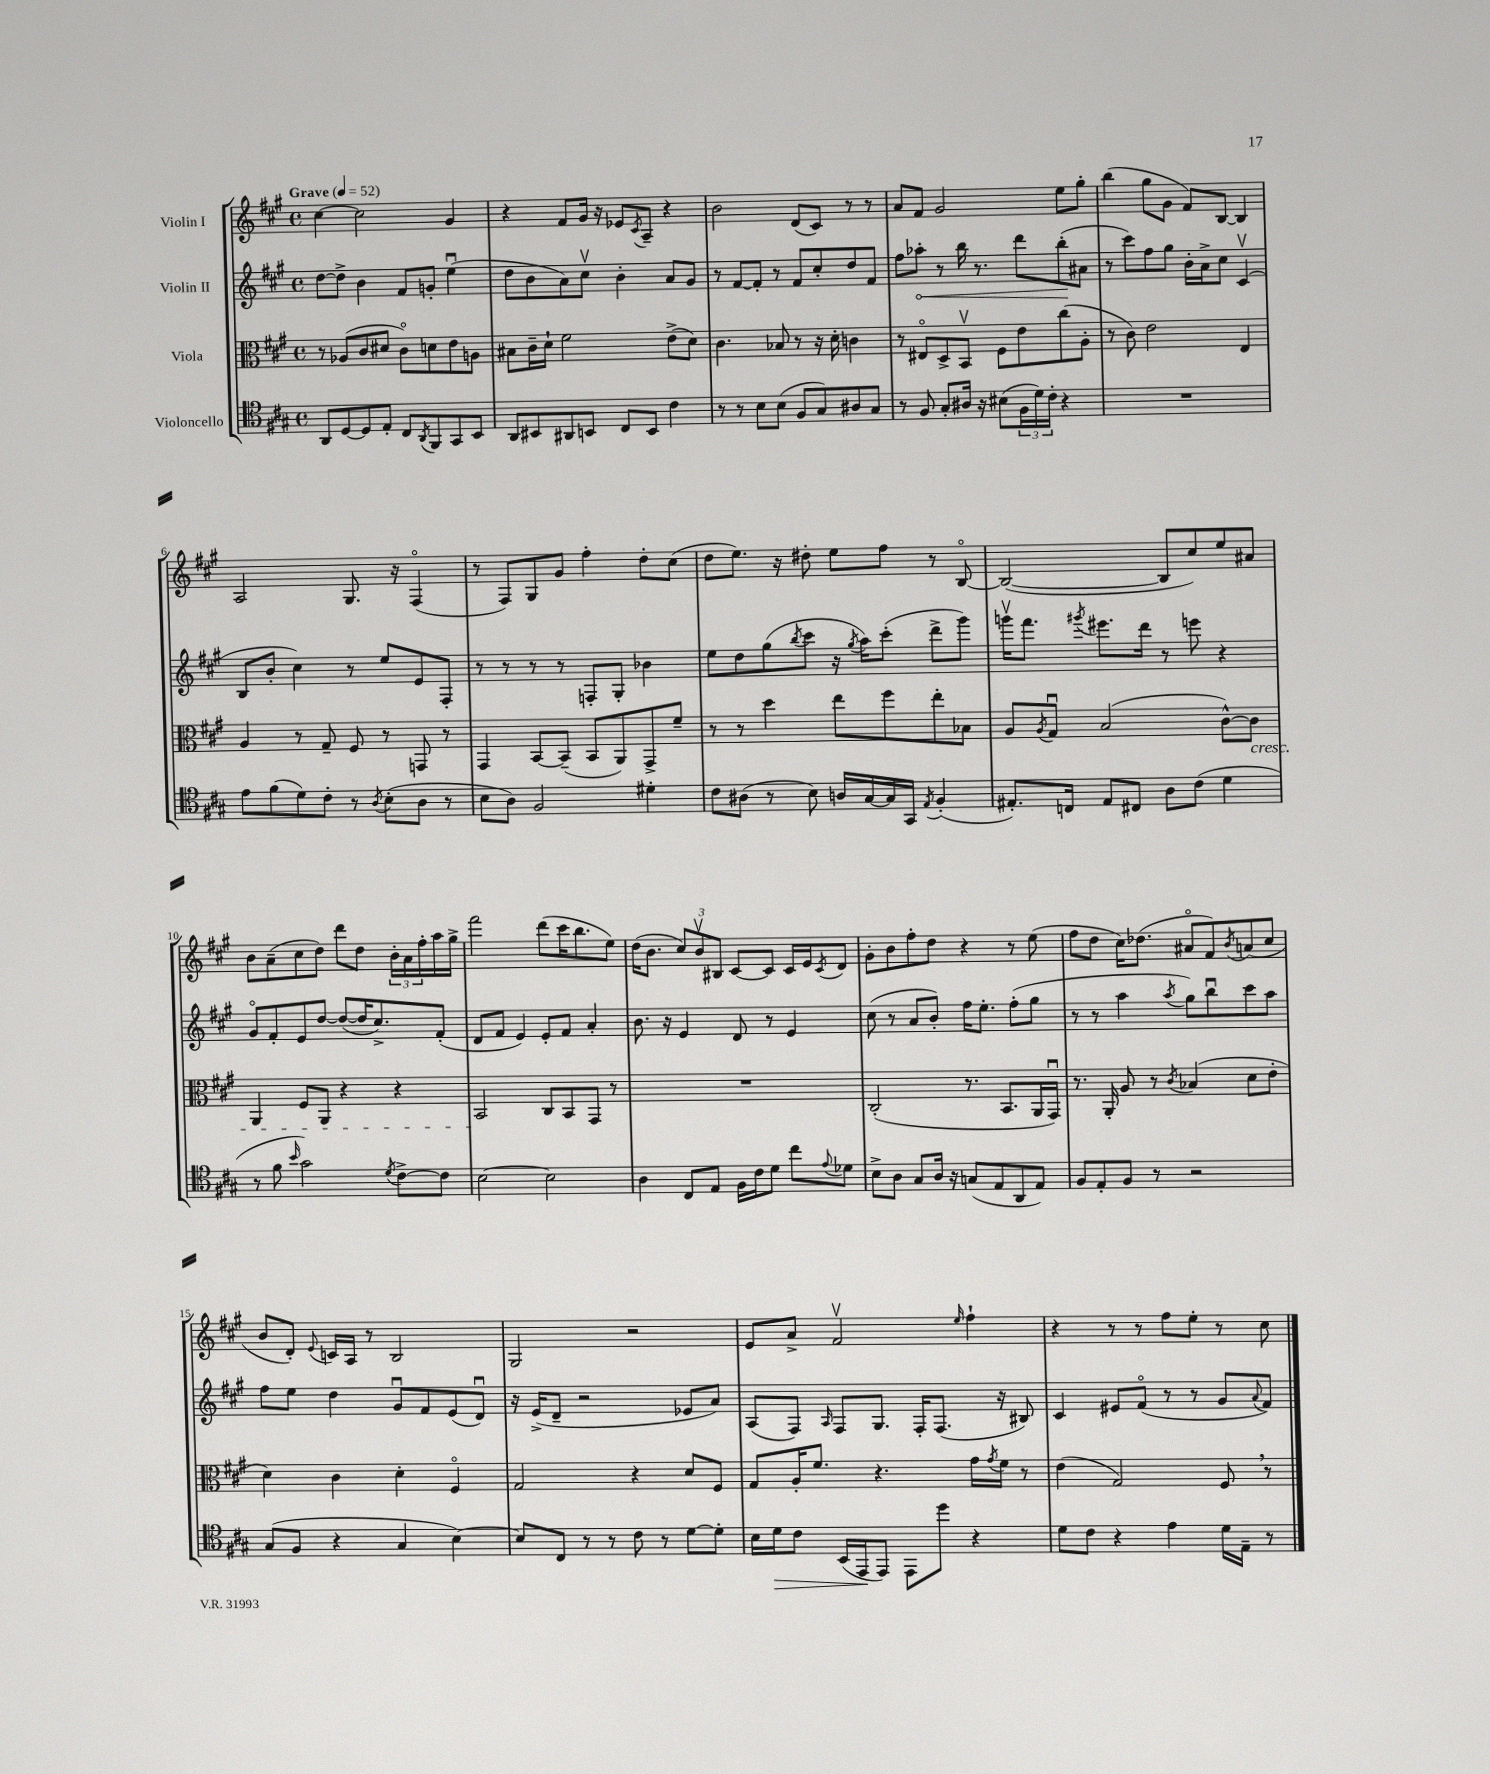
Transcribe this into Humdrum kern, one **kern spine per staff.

**kern	**kern	**kern	**kern
*staff4	*staff3	*staff2	*staff1
*clefC4	*clefC3	*clefG2	*clefG2
*k[f#c#g#]	*k[f#c#g#]	*k[f#c#g#]	*k[f#c#g#]
*M4/4	*M4/4	*M4/4	*M4/4
*met(c)	*met(c)	*met(c)	*met(c)
*MM52	*MM52	*MM52	*MM52
8AA/L	8r	[8dd\L	[4cc#\
[8D/	(8A-/L	8dd^\]J	.
8D/]	8c#/	4b\	2cc#\]
8E'/J	8d#/J	.	.
8C#/L	8c#o\L)	8f#/L	.
8qAA/	.	.	.
8FF#/	8d\	8g'/J	.
8GG#/	8e\	(4eeu\	4g#/
8BB/J	8A\J	.	.
=	=	=	=
8AA/L	8B#\L	8dd\L	4r
8BB#/	16c#~\L	8b\	.
.	16d`\JJ	.	.
8AA#/	2f#\	8a\)	8f#/L
8BB/J	.	8cc#v\J	16g#/Jk
.	.	.	16r
8C#/L	.	4b'\	8e-/L
.	.	.	8qc#/
8BB/J	.	.	8A~/J
4c#\	(8e^\L	8a/L	4r
.	8d\J)	8g#/J	.
=	=	=	=
8r	4.c#\	8r	2b\
8r	.	[8f#/L	.
8B\L	.	8f#'/]J	.
(8B\J	8B-/	8r	.
8F#/L	8r	8f#/L	(8d/L
8G#/)	16r	8cc#'/	8c#/J)
.	16d'\	.	.
8A#/	4c\	8dd/	8r
8G#/J	.	8f#/J	8r
=	=	=	=
8r	8r	8ff#\L	8a/L
8F#/	8E#o/L	8aa-'\J	8f#/J
8G#'/L	8D^/	8r	2g#/
16A#/Jk	8BBv/J	16bb\	.
16r	.	8.r	.
(8B#\L	8F#\L	.	.
24F#\L	8e\	8ddd\L	.
24d\)	.	.	.
24c#'\JJ	.	.	.
4r	(8cc#\	(8bb'\	8ee\L
.	8A'\J	8a#\J	8gg#'\J
=	=	=	=
1r	8r	8r	(4bb\
.	8c#\)	8ccc#\L)	.
.	2e\	8ff#\	8gg#\L
.	.	8gg#\J	8g#\J
.	.	16b'\LL	8f#/L)
.	.	16a^\J	.
.	.	8cc#\J	[8B/J
.	4E/	(4c#v/	4B/]
=	=	=	=
8e\L	4A/	8B/L	2A/
(8f#\	.	8b'/J	.
8d\)	8r	4cc#\)	.
8c#'\J	8G#~/	.	.
8r	8F#/	8r	8.G#/
8qA/	.	.	.
(8B'\L	8r	8ee/L	.
.	.	.	16r
8A\J	8GG/	8e/	(4F#o/
8r	8r	8F#'/J	.
=	=	=	=
8B\L	4GG#/	8r	8r
8A\J)	.	8r	8F#/L)
2F#/	[8BB/L	8r	8G#/
.	(8BB~/]J	8r	8g#/J
.	8BB/L	8F'/L	4ff#'\
.	8AA/)	8G#'/J	.
4d#'\	8GG#^/	4b-\	8dd'\L
.	8f#~/J	.	(8cc#\J
=	=	=	=
8c#\L	8r	8ee\L	8dd\L
(8A#\J	8r	8dd\	8.ee\J)
8r	4dd\	(8gg#\	.
.	.	.	16r
.	.	8qbb/	.
8B\)	.	8ccc#\J	8dd#'\
16A/LL	8ee\L	16r	8ee\L
.	.	8qgg#/	.
[16G#/	.	16aa\LK)	.
16G#/]	8ff#\	(8ccc#'\J	8ff#\J
16GG#/JJ	.	.	.
8qE/	.	.	.
(4F#'/	8ee'\	8ddd^\L	8r
.	8B-\J	8ggg#\J)	[8Bo/
=	=	=	=
8.E#'/L)	8A/L	16gggv\LK	(2B/_
.	.	8.fff#\J	.
.	8qA/	.	.
.	8G#u/J	.	.
16C/Jk	.	.	.
.	.	8qggg#/	.
8E#/L	(2B/	8.eee#\L	.
8C#/J	.	.	.
.	.	16ddd\Jk	.
8A\L	.	8r	8B/]L
(8c#\J	.	8eee\	8cc#/)
4d\	[8c#^^\L)	4r	8ee/
.	8c#\]J	.	8a#/J
=	=	=	=
8r	4AA/	8g#o/L	8b\L
8f#\	.	8f#'/	(8a~\
16qqb/	.	.	.
2g#\)	8F#/L	8e/	8cc#\
.	8AA/J	[8dd/J	8dd\J)
.	4r	(8dd/_L	8ddd\L
.	.	16dd/]K	8dd\J
.	.	8.cc#^/)	.
8qd/	.	.	.
[8c#^\L	4r	.	24b'\LL
.	.	.	24a\
.	.	.	24ff#'\
8c#\]J	.	(8f#'/J	16aa\
.	.	.	16gg#^\JJ
=	=	=	=
[2B\	2BB/	8d/L	2fff#\
.	.	8f#/J	.
.	.	4e/)	.
2B\]	8C#/L	8e'/L	(8ddd\L
.	8BB/	8f#/J	16ccc#\K
.	.	.	8.bb\
.	8GG#/J	4a'/	.
.	8r	.	8ee\J)
=	=	=	=
4A\	1r	8.b\	(16dd\LK
.	.	.	8.b\J
.	.	16r	.
8C#/L	.	4e/	12cc#/L)
.	.	.	12bv/
8E/J	.	.	.
.	.	.	12B#/J
16F#\LL	.	8d/	[8c#/L
16c#\J	.	.	.
8d\J	.	8r	8c#/]J
8cc#\L	.	4e/	16c#/LL
.	.	.	16e/J
8qqe/	.	.	8qc#/
8d-\J	.	.	8d/J
=	=	=	=
8B^\L	(2C#'/	(8cc#\	8g#'\L
8A\J	.	8r	8b\
8G#/L	.	8a/L	8ff#'\
16A/Jk	.	8b'/J)	8dd\J
16r	.	.	.
(8G/L	8.r	16ff#\LK	4r
.	.	8.ee'\J	.
8E/	.	.	.
.	8.BB/L	.	.
8AA/	.	(8ff#'\L	8r
8E/J)	16AA/L	8gg#\J	(8ee\
.	16GG#u/JJ)	.	.
=	=	=	=
8F#/L	8.r	8r	8ff#\L
8E'/	.	8r	8dd\J
.	16AA'/	.	.
8F#/J	8A/	4aa\	16cc#\LK)
.	.	.	(8.dd-\J
8r	8r	.	.
.	8qc#/	8qaa/	.
2r	(4B-/	8gg#\L)	8a#o/L
.	.	8bbu\	8f#/)
.	.	.	8qb/
.	8d\L	8ccc#\	(8a/
.	8e'\J	8aa\J	8cc#/J
=	=	=	=
(8G#/L	4d\)	8ff#\L	8b/L
8F#/J	.	8ee\J	8d'/J)
.	.	.	8qqe/
4r	4c#\	4dd\	16c/LL
.	.	.	16A/JJ
.	.	.	8r
4G#/	4d'\	8g#u/L	2B/
.	.	8f#/	.
[4B\)	4F#o/	(8e/	.
.	.	8du/J)	.
=	=	=	=
8B/]L	2G#/	16r	2G#/
.	.	(16e^/LK	.
8C#/J	.	8d~/J	.
8r	.	2r	.
8r	.	.	.
8c#\	4r	.	2r
8r	.	.	.
[8d\L	8d/L	8e-/L	.
8d'\]J	8F#/J	8a/J)	.
=	=	=	=
16B\LL	8G#/L	(8A/L	8e/L
16d\J	.	.	.
8c#\J	16A'/K	8F#/J)	8a^/J
.	8.f#/J	.	.
.	.	16qqA/	.
(16BB/LL	.	8F#/L	2f#v/
16EE/J	.	.	.
8EE/J)	4.r	8.G#/J	.
8EE\L	.	.	.
.	.	16F#'/LK	.
8dd\J	.	(8.F#/J	.
.	.	.	16qqee/
4r	16g#\LL	.	4ff#`\
.	8qg#/	.	.
.	16f#\JJ	16r	.
.	8r	8B#/)	.
=	=	=	=
8d\L	(4e\	4c#/	4r
8c#\J	.	.	.
4r	2G#/)	8e#/L	8r
.	.	(8f#o/J	8r
4e\	.	8r	8ff#\L
.	.	8r	8ee'\J
16d\LL	8F#/	8g#/L	8r
16E~\JJ	.	.	.
.	.	8qqa/	.
8r	8r	8f#/J)	8cc#\
==	==	==	==
*-	*-	*-	*-
